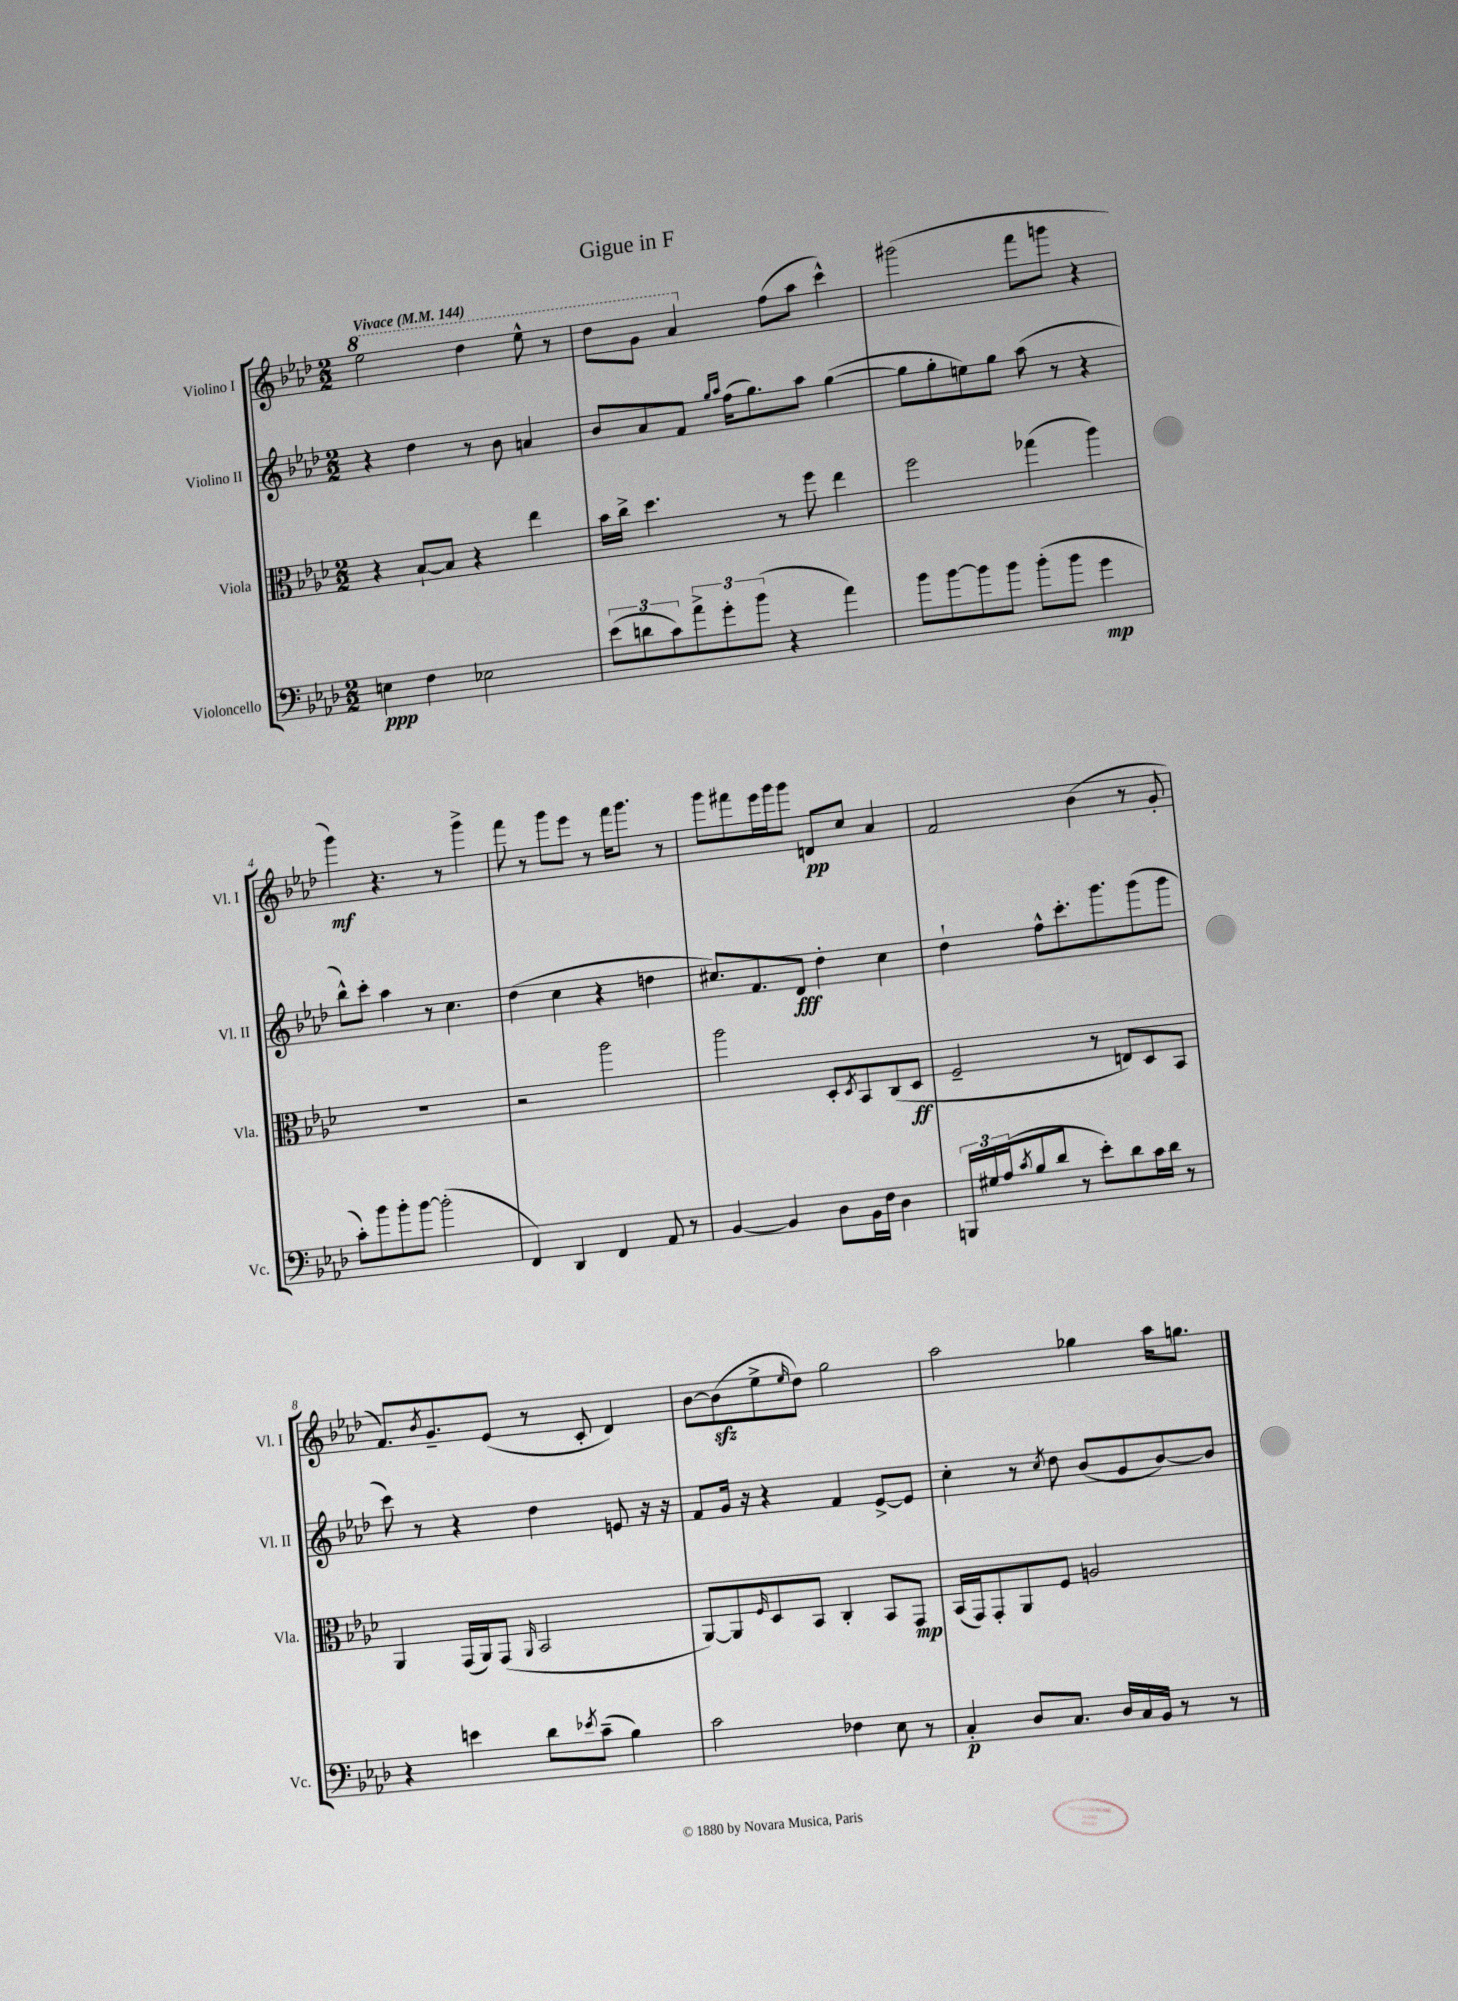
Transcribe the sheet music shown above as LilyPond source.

\header { title = "Gigue in F" }
<<
\new StaffGroup <<
\new Staff = "s0" \with { instrumentName = "Violino I" shortInstrumentName = "Vl. I" } {
    \clef treble \key aes \major \numericTimeSignature \time 2/2 \tempo "Vivace" 4 = 144
    \ottava #1 ees'''2 des'''4 ees'''8-^ r8 |
    des'''8 g''8 aes''4 \ottava #0 f''8( aes''8 c'''4-^) |
    gis'''2( f'''8 g'''8 r4 |
    g'''4\mf) r4. r8 g'''4-> |
    f'''8 r8 g'''8 ees'''8 r8 f'''16 g'''8. r8 |
    g'''8 fis'''8 ees'''16 g'''16 g'''8 d'8\pp c''8 aes'4 |
    f'2 bes'4( r8 g'8-. |
    f'8.) \acciaccatura { bes'8 } g'8.-- ees'8( r8 c'8-. des'4) |
    bes'8~ bes'8\sfz( ees''8-> \grace { ees''16 } des''8) g''2 |
    aes''2 ges''4 aes''16 g''8. \bar "|." |
}
\new Staff = "s1" \with { instrumentName = "Violino II" shortInstrumentName = "Vl. II" } {
    \clef treble \key aes \major \numericTimeSignature \time 2/2
    r4 des''4 r8 bes'8 a'4 |
    bes'8 aes'8 f'8 \grace { g''16 aes''16 } f''16( g''8.) aes''8 g''4~( |
    g''8 g''8-. e''8) g''8 aes''8( r8 r4 |
    bes''8-^) c'''8-. aes''4 r8 c''4. |
    des''4( c''4 r4 d''4 |
    cis''8.) f'8. des'8\fff des''4-. cis''4 |
    des''4-! f''8-^ c'''8.-. g'''8. g'''8( g'''8 |
    c'''8) r8 r4 des''4 e'8 r16 r16 |
    f'8 g'16 r16 r4 f'4 ees'8~-> ees'8 |
    c''4-. r8 \acciaccatura { c''8 } des''8 bes'8( g'8 bes'8~) bes'8 \bar "|." |
}
\new Staff = "s2" \with { instrumentName = "Viola" shortInstrumentName = "Vla." } {
    \clef alto \key aes \major \numericTimeSignature \time 2/2
    r4 bes8~-! bes8 r4 ees''4 |
    bes'16 c''16-> des''4. r8 f''8 ees''4 |
    f''2 ges''4( aes''4) |
    R1 |
    r2 aes''2 |
    aes''2 des8-. \acciaccatura { des8 } bes,8 c8( des8\ff |
    f2-- r8 e8) des8 bes,8 |
    aes,4 g,16( aes,16) g,8( \grace { aes,16 } bes,2 |
    aes,8~) aes,8 \grace { f16 } des8 bes,8 c4-. bes,8 g,8\mp |
    bes,16( g,16) g,8-. aes,8 f8 a2 \bar "|." |
}
\new Staff = "s3" \with { instrumentName = "Violoncello" shortInstrumentName = "Vc." } {
    \clef bass \key aes \major \numericTimeSignature \time 2/2
    e4\ppp f4 ees2 |
    \tuplet 3/2 { ees'8( d'8 c'8) } \tuplet 3/2 { aes'8-> g'8-. bes'8( } r4 aes'4) |
    bes'8 bes'8~ bes'8 bes'8 bes'8-.( bes'8 g'4\mp |
    c'8-.) bes'8 bes'8-. bes'8~ bes'2-.( |
    f,4) des,4 f,4 aes,8 r8 |
    bes,4~ bes,4 des8 bes,16 f16 des4 |
    \tuplet 3/2 { b,,16 gis16 aes16( } \acciaccatura { c'8 } bes8 des'8 r8 ees'8-.) des'8 c'16 des'16 r8 |
    r4 e'4 des'8 \acciaccatura { ees'8 } c'8--( bes4) |
    c'2 fes4 ees8 r8 |
    c4-.\p des8 c8. des16 c16 bes,16 r8 r8 \bar "|." |
}
>>
>>
